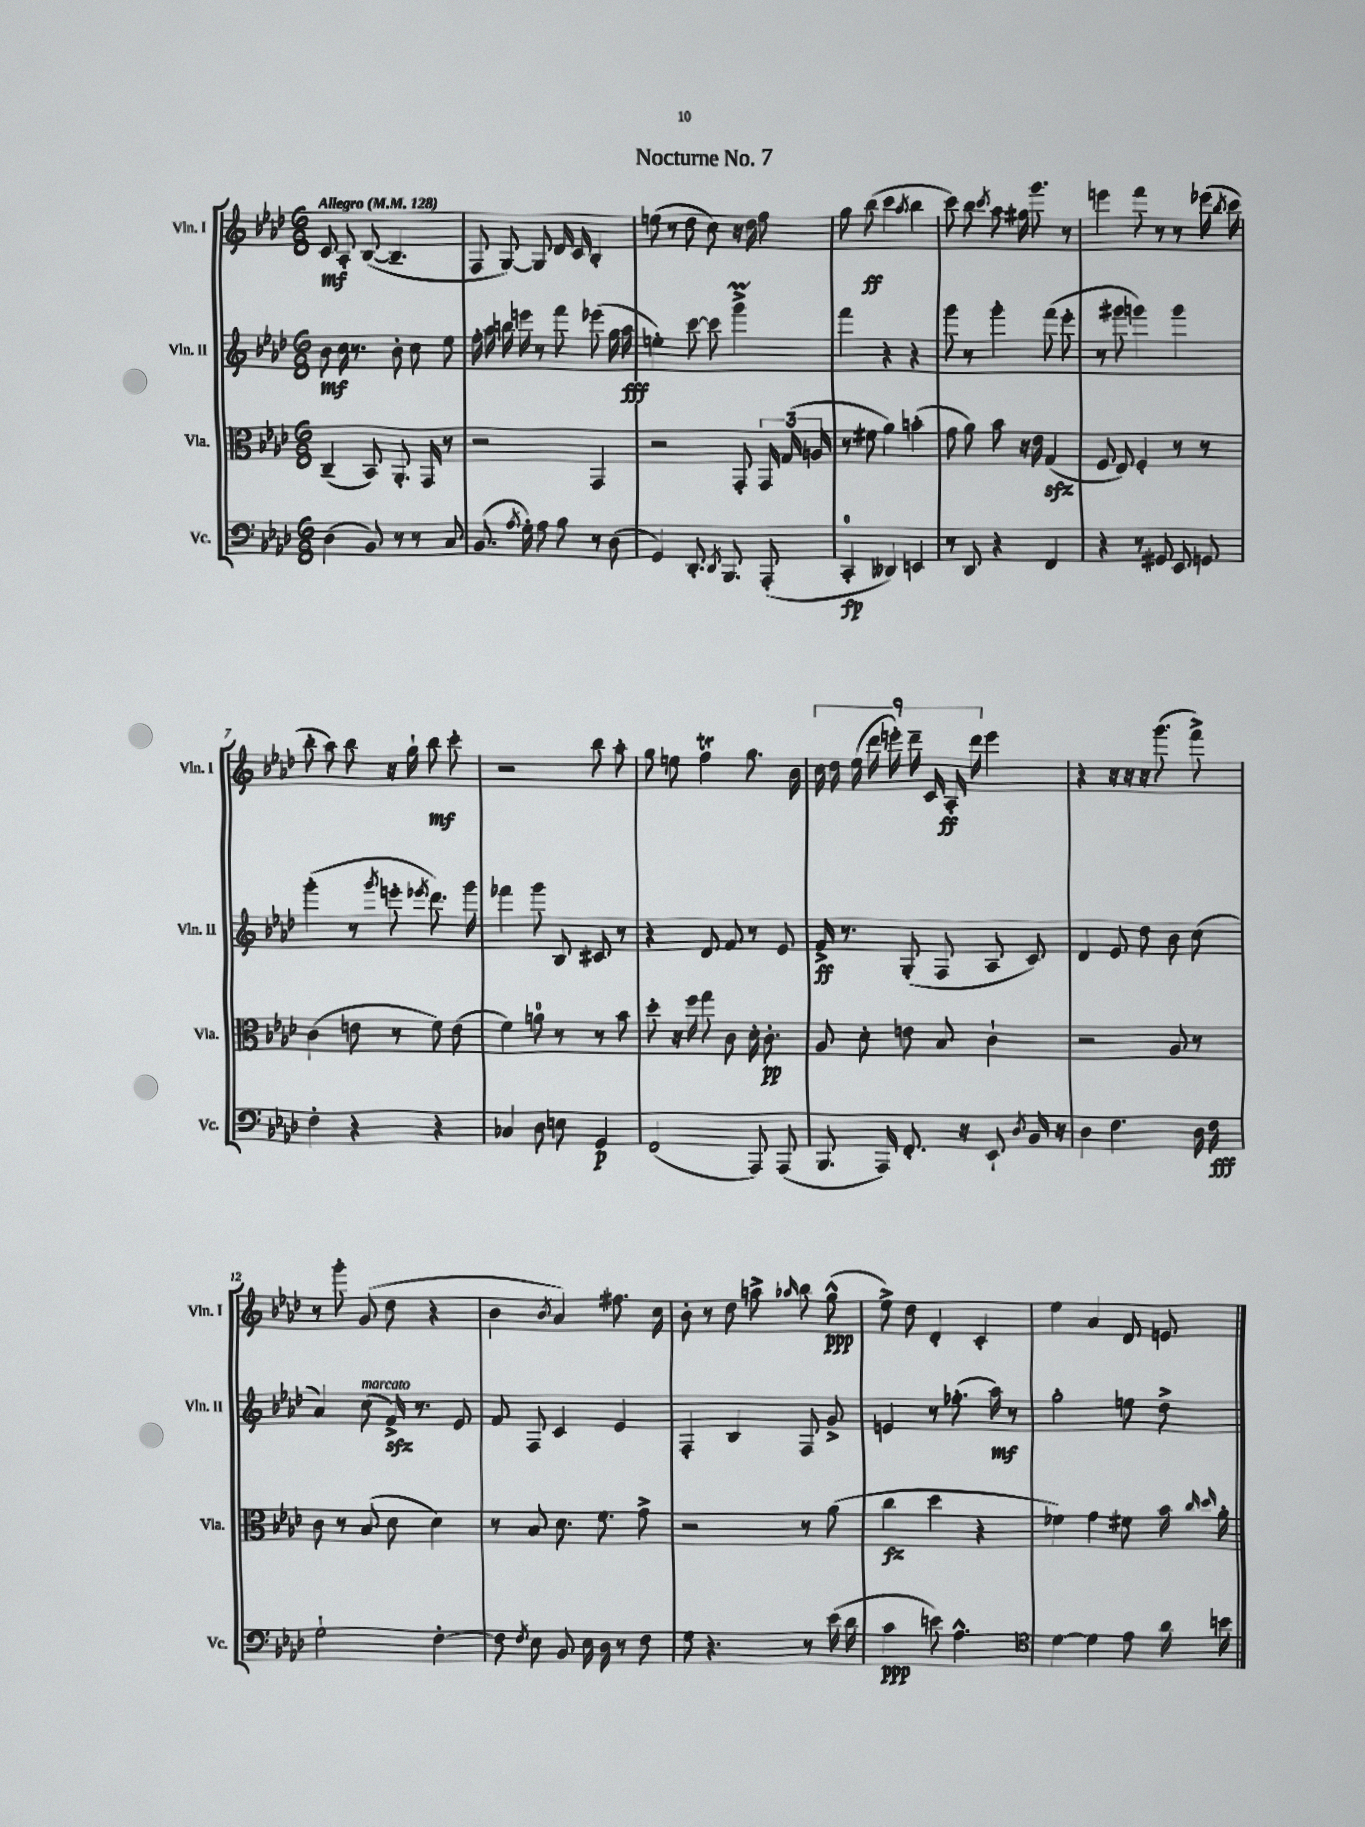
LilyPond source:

\header { title = "Nocturne No. 7" }
<<
\new StaffGroup <<
\new Staff = "s0" \with { instrumentName = "Vln. I" shortInstrumentName = "Vln. I" } {
    \clef treble \key aes \major \numericTimeSignature \time 6/8 \tempo "Allegro" 4 = 128
    \autoBeamOff c'8\mf aes8-. bes8~( bes4.-- |
    f8 g8~) g8 des'16 c'16 bes4-. |
    e''8( r8 des''8 c''8) r16 des''16 f''8 |
    g''8 bes''8\ff( c'''4 \acciaccatura { aes''8 } bes''4 |
    c'''8) bes''8 \acciaccatura { c'''8 } aes''8 gis''16 g'''8. r8 |
    e'''4 f'''8 r8 r8 ees'''16( \acciaccatura { bes''8 } c'''16 |
    bes''8-. aes''8) bes''8 r16 g''16-! bes''8\mf c'''8-. |
    r2 bes''8 aes''8-. |
    g''8 e''8 f''4\trill g''8. bes'16 |
    \tuplet 9/8 { c''16 des''16 ees''16( des'''16 e'''16-.) des'''16-- c'16 aes16-.\ff des'''16 } e'''4 |
    r4 r16 r16 r16 g'''8.( f'''8->) |
    r8 g'''8-. g'8( des''8 r4 |
    bes'4 \acciaccatura { bes'8 } aes'4) fis''8. c''16 |
    bes'8-. r8 des''8 a''8-> \grace { aes''16 } bes''8 g''8-^\ppp( |
    ees''8->) des''8 des'4-. c'4-. |
    ees''4 aes'4 des'8 e'8 \bar "|." |
}
\new Staff = "s1" \with { instrumentName = "Vln. II" shortInstrumentName = "Vln. II" } {
    \clef treble \key aes \major \numericTimeSignature \time 6/8
    \autoBeamOff bes'8\mf c''16 r8. bes'8-. c''8 ees''8 |
    f''16-. aes''16 b''16 e'''16 r8 f'''8 ees'''8( g''16 aes''16\fff |
    e''4-.) c'''8~ c'''8 g'''4->\prall |
    f'''4 r4 r4 |
    g'''8 r8 g'''4-. f'''8( ees'''8-. |
    r8 gis'''8 g'''4) g'''4 |
    g'''4-.( r8 \acciaccatura { g'''8 } e'''8-. \acciaccatura { ees'''8 } des'''8.) g'''16 |
    fes'''4 g'''8 bes8 cis'8 r8 |
    r4 des'8 f'8 r8 ees'8 |
    f'16->\ff r8. g8-.( f8 aes8 c'8) |
    des'4 ees'8 des''8 bes'8 c''8( |
    aes'4) c''8^\markup { \italic "marcato" }( f'16->\sfz) r8. ees'8 |
    f'8 f8 c'4 ees'4 |
    f4-. bes4 f8 g'8-> |
    e'4 r8 fes''8.-.( aes''16\mf) r8 |
    g''2-. e''8 des''8-> \bar "|." |
}
\new Staff = "s2" \with { instrumentName = "Vla." shortInstrumentName = "Vla." } {
    \clef alto \key aes \major \numericTimeSignature \time 6/8
    \autoBeamOff c4--( bes,8) aes,8.-. g,16 r8 |
    r2 g,4 |
    r2 g,8-. \tuplet 3/2 { g,16 g16( a16 } |
    r8 fis'8 aes'4) b'4-.( |
    g'8 aes'8) bes'8 r16 ees'16 g4\sfz( |
    f8 ees8) f4-. r8 r8 |
    c'4( e'8 r8 f'8) e'8( |
    f'4) a'8-0 r8 r8 bes'8 |
    des''8-. r16 f''16 g''8 c'8 des'16-. c'8.-.\pp |
    aes8 des'8-. e'8 bes8 c'4-! |
    r2 aes8 r8 |
    c'8 r8 bes8( des'8 des'4) |
    r8 bes8 des'8. f'8. g'8-> |
    r2 r8 aes'8( |
    c''4\fz des''4 r4 |
    fes'4) g'4 fis'8 bes'16 \grace { c''16 des''16 } aes'16-. \bar "|." |
}
\new Staff = "s3" \with { instrumentName = "Vc." shortInstrumentName = "Vc." } {
    \clef bass \key aes \major \numericTimeSignature \time 6/8
    \autoBeamOff des4( bes,8) r8 r8 c8 |
    bes,8.( \acciaccatura { aes8 } g16-.) aes8 bes8 r8 des8( |
    g,4) des,8.-. \acciaccatura { des,8 } bes,,8. aes,,8-.( |
    c,4-0-.\fp deses,4) e,4 |
    r8 des,8 r4 f,4 |
    r4 r8 gis,8 ees,8 g,8 |
    f4-. r4 r4 |
    ces4 des8 e8 g,4\p |
    f,2( aes,,8) aes,,8( |
    bes,,8. aes,,16) f,8.-. r16 ees,8-! \acciaccatura { des8 } bes,16 r16 |
    des4 f4. des16 f16\fff |
    g2-! f4~-. |
    f8 \acciaccatura { f8 } ees8 bes,8 ees16 des16 r8 f8 |
    g8 r4. r8 ees'16( des'16 |
    c'4\ppp e'8) aes4.-^ |
    \clef tenor des'4~ des'4 ees'8 aes'16 b'16 \bar "|." |
}
>>
>>
